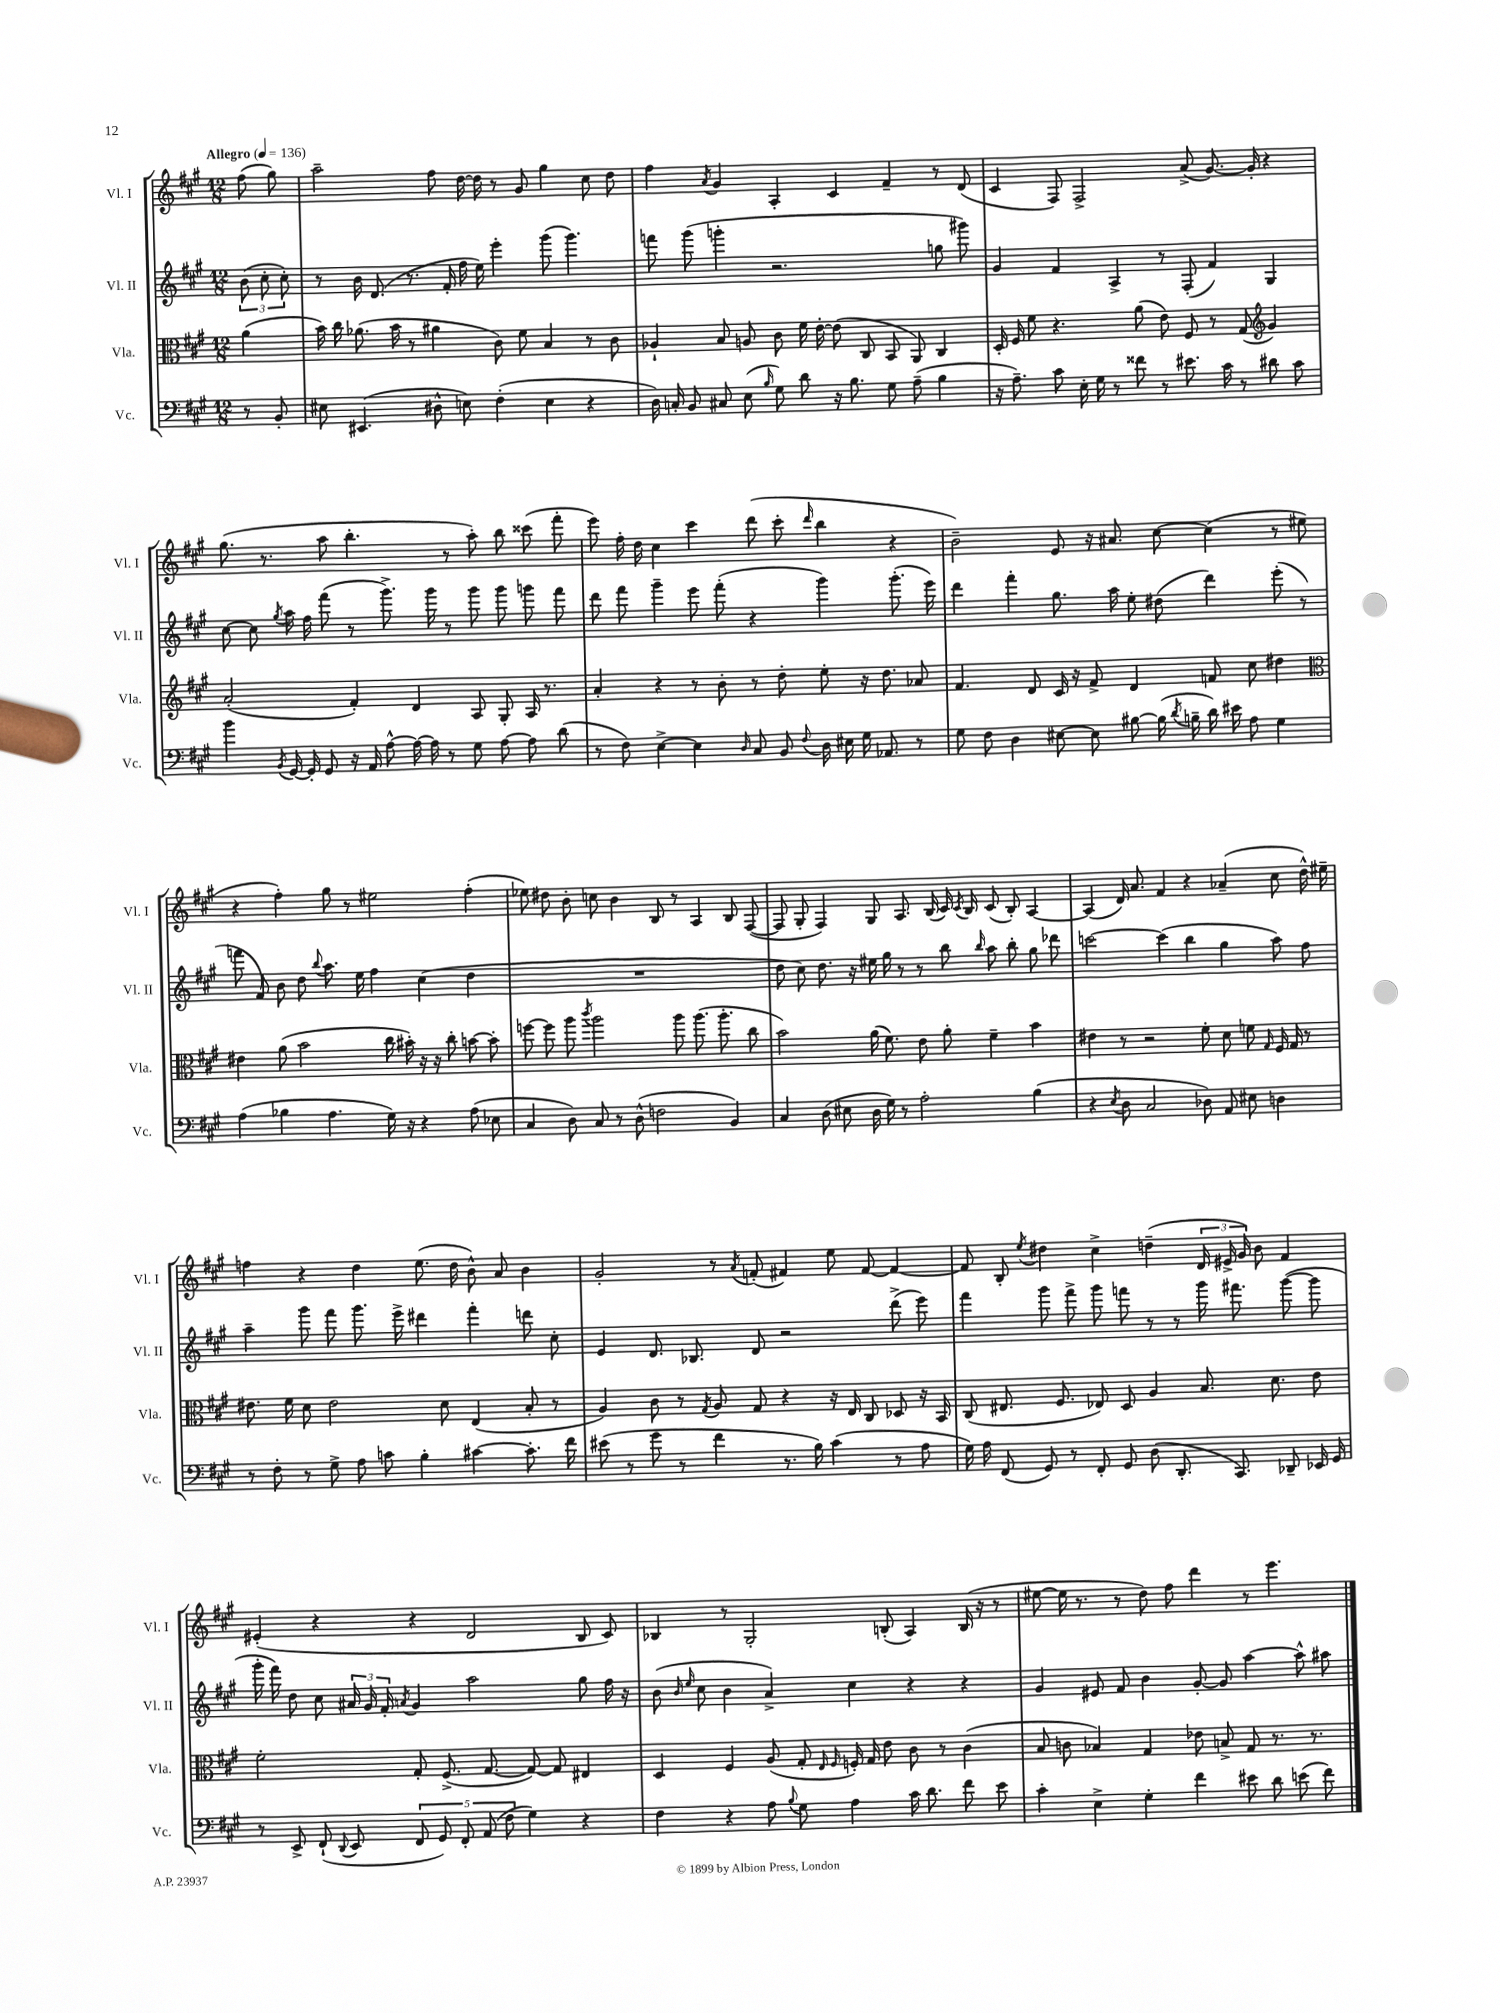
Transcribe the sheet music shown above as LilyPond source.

<<
\new StaffGroup <<
\new Staff = "s0" \with { instrumentName = "Vl. I" shortInstrumentName = "Vl. I" } {
    \clef treble \key a \major \numericTimeSignature \time 12/8 \partial 4 \tempo "Allegro" 4 = 136
    \autoBeamOff fis''8( gis''8) |
    a''2-- fis''8 d''16~ d''16 r8 gis'8 gis''4 cis''8 d''8 |
    fis''4 \acciaccatura { a'8 } gis'4 a4-. cis'4 fis'4-- r8 d'8( |
    cis'4 fis8) fis2-> a'8->( gis'8.~) gis'16-. r4 |
    gis''8.( r8. a''8 b''4.-. r8 a''8-.) b''8 cisis'''8( fis'''8-. |
    e'''8) fis''16-. d''16 cis''4 cis'''4 d'''8( cis'''8-. \grace { d'''16 } b''4 r4 |
    b'2--) e'8 r16 ais'8. cis''8~ cis''4( r8 eis''8 |
    r4 fis''4-.) gis''8 r8 eis''2 fis''4-.( |
    ees''8) dis''8 b'8-. c''8 b'4 b8 r8 a4 b8 fis8~( |
    fis8 gis8-. fis4) gis8 a8. b16( cis'16) \acciaccatura { cis'8 } b16 cis'8( b8-.) a4~ |
    a4( d'16) a'8. fis'4 r4 aes'4--( cis''8 d''16-^) eis''16-- |
    f''4 r4 d''4 e''8.( d''16 b'8-^) a'8 b'4 |
    gis'2-. r8 \acciaccatura { a'8 } f'8-.( fis'4) e''8 fis'8~ fis'4~ |
    fis'8 b8-. \acciaccatura { e''8 } dis''4 cis''4-> d''4--( \tuplet 3/2 { d'16 eis'16-> gis'16) } b'8 fis'4 |
    eis'4-.( r4 r4 d'2 b8 cis'8) |
    bes4 r8 gis2-. b8-.( a4) b16( r16 r8 |
    eis''8~ eis''16 r8. r8 d''8) fis''8 d'''4 r8 e'''4. \bar "|." |
}
\new Staff = "s1" \with { instrumentName = "Vl. II" shortInstrumentName = "Vl. II" } {
    \clef treble \key a \major \numericTimeSignature \time 12/8 \partial 4
    \autoBeamOff \tuplet 3/2 { b'8( cis''8-. cis''8-.) } |
    r8 b'16 d'8.( r8. fis'16-. fis''16 e''16) e'''4-. gis'''8( gis'''4.) |
    f'''8 gis'''8( g'''4-. r2. g''8 gis'''8) |
    gis'4 fis'4 a4-> r8 fis8-.( fis'4) gis4 |
    cis''8~ cis''8 \acciaccatura { gis''8 } a''16 fis''16 fis'''8( r8 gis'''8.->) gis'''16 r8 gis'''8 gis'''8 g'''8 fis'''8 |
    d'''8 fis'''8 gis'''4-- e'''8 fis'''8-.( r4 gis'''4) gis'''8.-.( e'''16) |
    d'''4 fis'''4-. gis''8. a''16 e''8-. dis''8( d'''4) e'''8-.( r8 |
    f'''8 fis'8) b'8 d''8 \appoggiatura { b''8 } a''8. e''16 fis''4 cis''4( d''4 |
    R1. |
    d''8 cis''8) d''8. r16 eis''16 gis''16 r8 r8 b''8 \grace { b''16 } a''8 b''8-. gis''8 des'''8 |
    c'''2~ c'''4( b''4 gis''4 a''8) fis''8 |
    a''4-- gis'''8 fis'''8 gis'''8. e'''16-> dis'''4 fis'''4-. d'''8 cis''8-. |
    e'4 d'8. bes8. d'8 r2 d'''8->( e'''8) |
    fis'''4 gis'''8 fis'''8-> gis'''8 f'''8 r8 r8 gis'''16 fis'''8. gis'''8~( gis'''8 |
    gis'''16-. fis'''16) d''8 cis''8 \tuplet 3/2 { ais'16 gis'16 fis'16-. } \acciaccatura { a'8 } gis'4 a''2 gis''8 fis''16 r16 |
    b'8( \grace { b'16 e''16 } cis''8 b'4 a'4->) cis''4 r4 r4 |
    gis'4 eis'8 fis'8 b'4 gis'8~-. gis'8 a''4~ a''8-^ ais''8 \bar "|." |
}
\new Staff = "s2" \with { instrumentName = "Vla." shortInstrumentName = "Vla." } {
    \clef alto \key a \major \numericTimeSignature \time 12/8 \partial 4
    \autoBeamOff a'4( |
    b'16) cis''16 aes'8.( b'16 r8 ais'4 cis'8) fis'8 b4 r8 cis'8 |
    aes4-! b8 a8 cis'8 fis'16 e'16~-. e'8( cis8 b,8 a,8) cis4 |
    d16-. fis16 fis'8 r4. a'8( e'8) fis8 r8 gis8( \clef treble gis'4) |
    a'2-.( fis'4-.) d'4 a8 gis8-. a16 r8. |
    a'4-. r4 r8 b'8-. r8 d''8-. e''8-. r16 d''8. aes'8 |
    fis'4. d'8 cis'16 r16 fis'8-> d'4 f'8 cis''8 dis''4 |
    \clef alto eis'4 a'8( b'2 cis''16 bis'16-.) r16 r16 cis''8-. b'8~ b'8-. |
    f''8~ f''8 a''8 \acciaccatura { cis'''8 } a''2 a''8 a''8.( a''8.-. cis''8 |
    b'2) a'16( fis'8.) e'8 a'8-. fis'4-- b'4 |
    eis'4 r8 r2 fis'8-. d'8 f'8 \grace { gis16 } fis16 gis16 r8 |
    eis'8. fis'16 d'8 eis'2 d'8 e4( b8-. r8 |
    a4) cis'8 r8 \acciaccatura { gis8 } a8 gis8 r4 r16 e16 cis8 des8 r16 b,16 |
    cis8( eis8. fis8. ees8) d8 a4 b8. d'8. e'8 |
    fis'2-. gis8-. fis8.->( gis8.~ gis8~) gis8 eis4 |
    d4 fis4 a8( gis8-. \grace { e16 fis16 } f16-.) gis16 e'8 cis'8 r8 cis'4( |
    b8 c'8 bes4) gis4 ees'8 b8-> gis8 r8. r8. \bar "|." |
}
\new Staff = "s3" \with { instrumentName = "Vc." shortInstrumentName = "Vc." } {
    \clef bass \key a \major \numericTimeSignature \time 12/8 \partial 4
    \autoBeamOff r8 b,8-. |
    eis8 eis,4.( dis8-^ e8) fis4-.( e4 r4 |
    d16) c16-. b,8 cis8 e8( \grace { b16 } gis8) d'8 r16 b8. gis8 a8--( b4 |
    r16 a8.--) cis'8 e16-. gis16 r8 fisis'8 r8 eis'8. cis'16 r8 dis'8 cis'8 |
    b'4 \acciaccatura { b,8 } gis,16~ gis,16-. gis,8 r16 a,16 a8~-^ a16~ a16 r8 gis8 a8~ a8 d'8( |
    r8 fis8) e4~-> e4 \grace { d16 } cis8 b,8 \appoggiatura { fis8 } d16 eis16 gis16 aes,8. r8 |
    gis8 fis8 d4 eis8~ eis8 bis8~ bis16( \acciaccatura { d'8 } b16-- d'16) eis'16 a8 gis4 |
    a4( bes4 a4. gis16) r16 r4 a8( ees8 |
    cis4 d8) cis8 r8 d8-^( f2 b,4) |
    cis4 d8( eis8 d16 gis16) r8 a2-. b4( |
    r4 \acciaccatura { e8 } d8 cis2 des8) a,8 eis8 d4 |
    r8 fis8-. r8 gis8-> a8 c'8 b4-. cis'4~ cis'8.-. fis'16 |
    eis'8( r8 gis'8 r8 fis'4 r8. b16) cis'4( r8 a8 |
    gis16) a16 fis,8( gis,8) r8 fis,8-. gis,8 d8( d,8.-. cis,8.) des,8-- ees,16 gis,16 |
    r8 e,8-> fis,8-!( \appoggiatura { d,8 } e,8 \tuplet 5/4 { fis,8 gis,8) fis,8-. a,8( fis8 } gis4) r4 |
    fis4 r4 a8 \appoggiatura { b8 } gis8 a4 cis'16 d'8. fis'8 e'8 |
    cis'4-. e4-> gis4-. fis'4 eis'8 d'8 e'8( fis'8) \bar "|." |
}
>>
>>
\layout { \context { \Score \remove "Bar_number_engraver" } }
